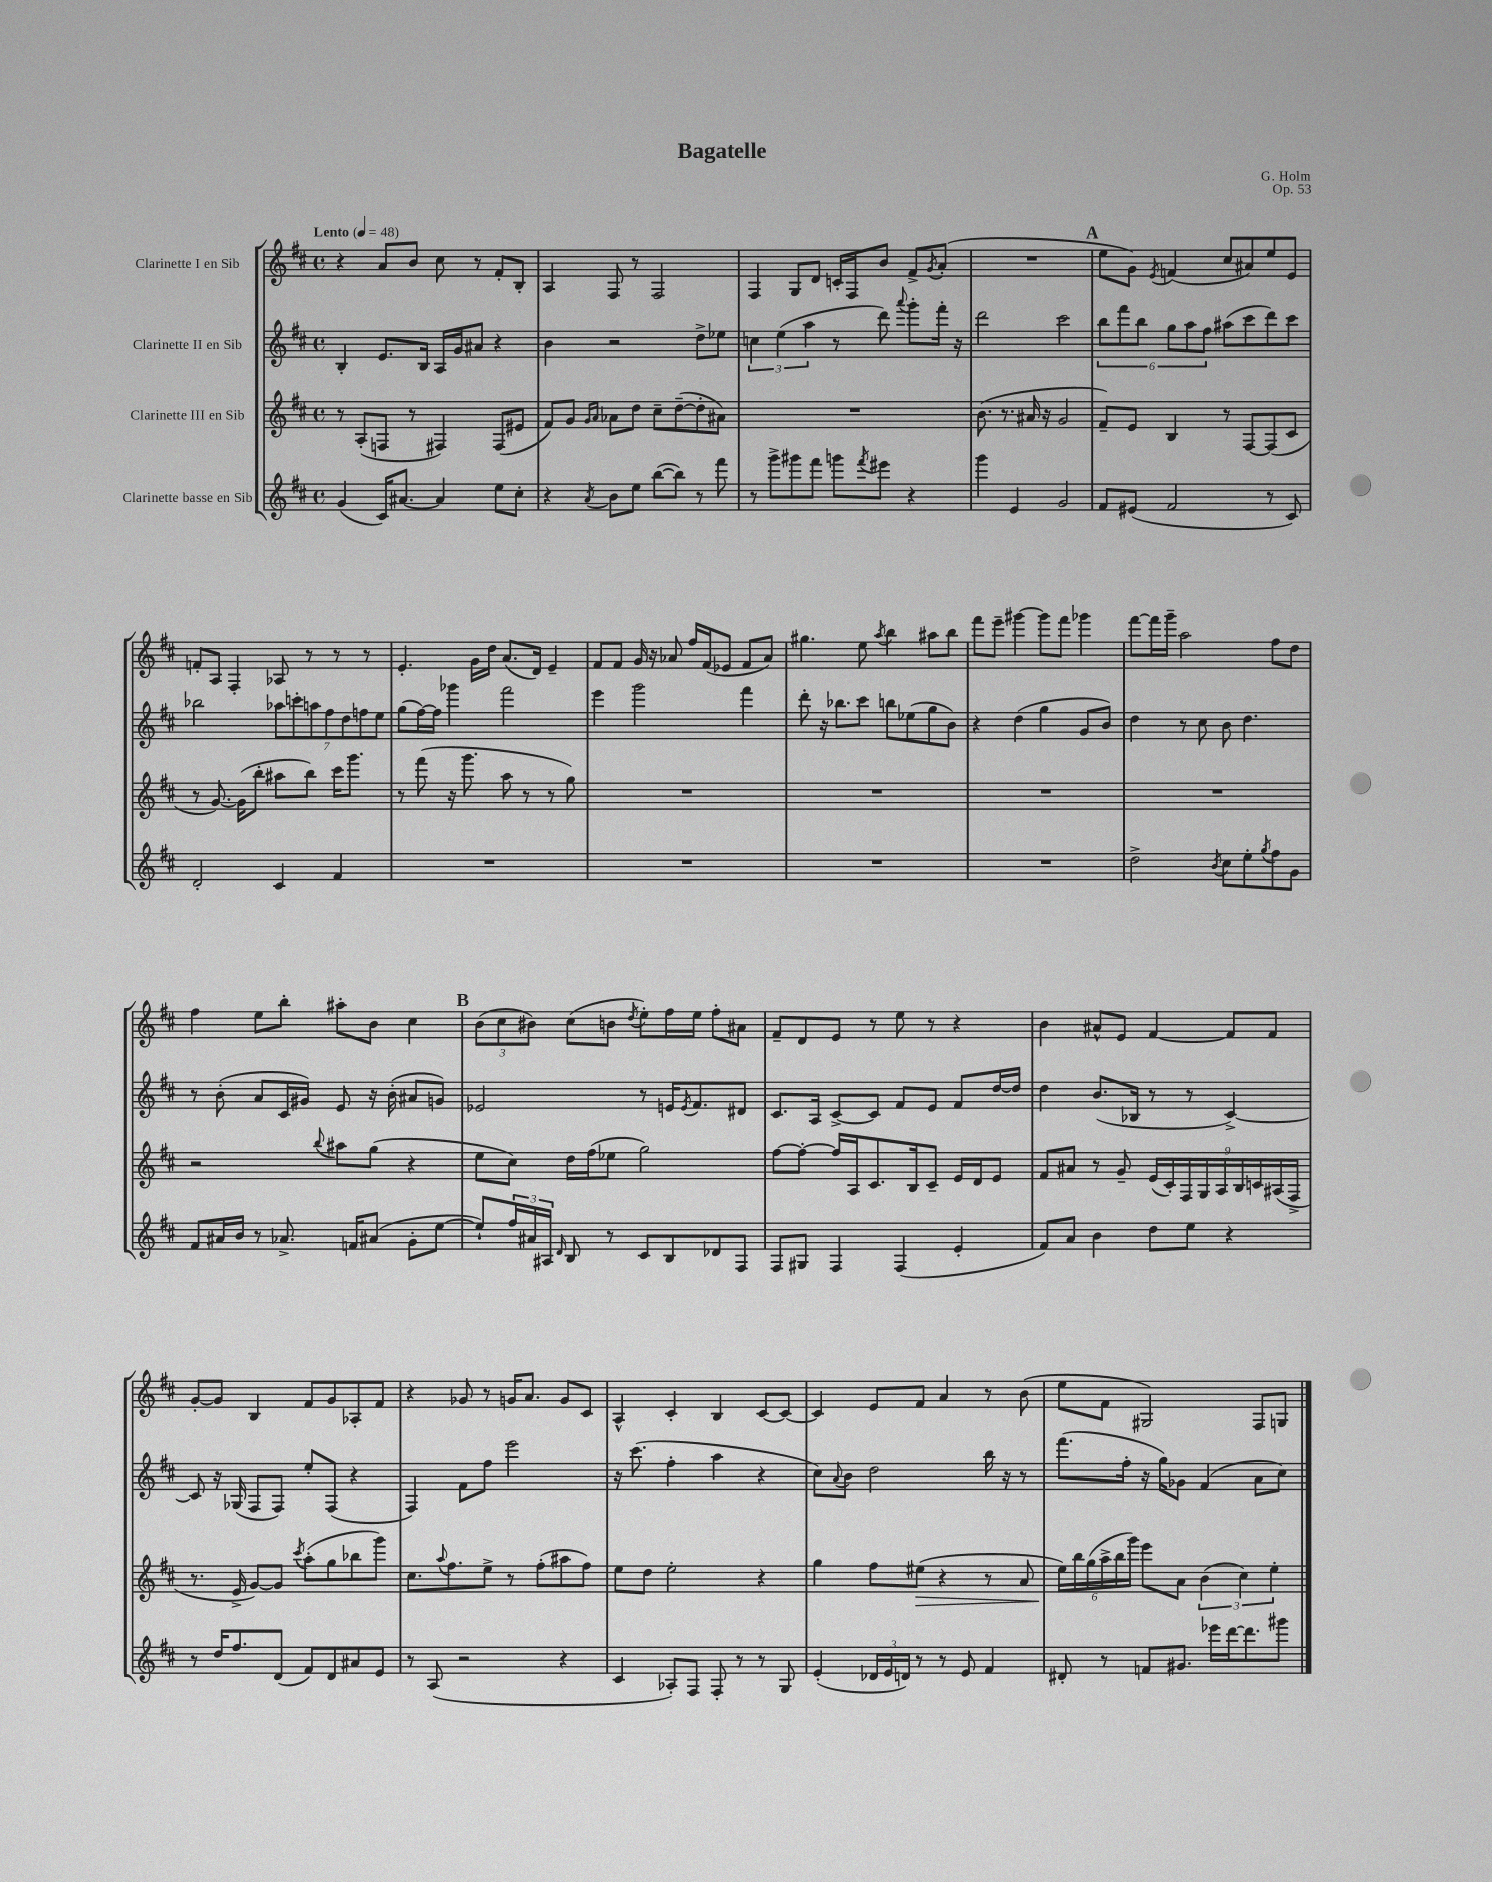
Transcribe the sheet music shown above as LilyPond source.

\header { title = "Bagatelle" composer = "G. Holm" opus = "Op. 53" }
<<
\new StaffGroup <<
\new Staff = "s0" \with { instrumentName = "Clarinette I en Sib" } {
    \clef treble \key d \major \defaultTimeSignature \time 4/4 \tempo "Lento" 4 = 48
    r4 a'8 b'8 cis''8 r8 fis'8-. b8-. |
    a4 fis8 r8 fis2 |
    fis4 g8 d'8 c'16-. fis16 b'8 fis'8-> \acciaccatura { g'8 } a'8-.( |
    R1 |
    \mark \markup { \bold "A" } e''8 g'8) \acciaccatura { e'8 } f'4( cis''8 ais'8) e''8 e'8 |
    f'8-. a8 fis4-. aes8 r8 r8 r8 |
    e'4.-. g'16 d''16 a'8.( d'16) e'4-- |
    fis'8 fis'8 g'16 r16 aes'8 fis''16 fis'16( ees'8 fis'8 aes'8) |
    gis''4. e''8 \acciaccatura { a''8 } b''4 ais''8 b''8 |
    fis'''8 e'''8-- gis'''4~ gis'''8 fis'''8 ges'''4 |
    fis'''8~ fis'''16 g'''16-- a''2 fis''8 d''8 |
    fis''4 e''8 b''8-. ais''8-. b'8 cis''4 |
    \mark \markup { \bold "B" } \tuplet 3/2 { b'8( cis''8 bis'8) } cis''8( b'8 \acciaccatura { d''8 } e''8-.) fis''16 e''16 fis''8-. ais'8 |
    fis'8-- d'8 e'8 r8 e''8 r8 r4 |
    b'4 ais'8-^ e'8 fis'4~ fis'8 fis'8 |
    g'8~-. g'8 b4 fis'8 g'8 aes8-. fis'8 |
    r4 ges'8 r8 g'16 a'8. g'8 cis'8 |
    a4-^ cis'4-. b4 cis'8~ cis'8~ |
    cis'4 e'8 fis'8 a'4 r8 b'8( |
    e''8 fis'8 gis2) fis8 g8 \bar "|." |
}
\new Staff = "s1" \with { instrumentName = "Clarinette II en Sib" } {
    \clef treble \key d \major \defaultTimeSignature \time 4/4
    b4-. e'8. b16 a16 g'16 ais'8 r4 |
    b'4 r2 d''8-> ees''8 |
    \tuplet 3/2 { c''4 e''4( a''4 } r8 d'''8) \appoggiatura { a'''8 } g'''8-. fis'''16-. r16 |
    d'''2 cis'''2 |
    \mark \markup { \bold "A" } \tuplet 6/4 { b''8 fis'''8 b''8 g''8 a''8 fis''8 } ais''8( cis'''8 d'''8) cis'''8 |
    bes''2 \tuplet 7/4 { aes''8 c'''8-. a''8 fis''8 d''8 f''8 e''8 } |
    g''8( fis''16~) fis''16 ges'''4 fis'''2 |
    e'''4 g'''2 fis'''4 |
    d'''8-. r16 bes''8. cis'''8 b''8 ees''8( g''8 b'8) |
    r4 d''4( g''4 g'8 b'8) |
    d''4 r8 cis''8 b'8 d''4. |
    r8 b'8-.( a'8 cis'16 gis'16) e'8 r16 b'16-.( ais'8 g'8) |
    \mark \markup { \bold "B" } ees'2 r8 e'16 \acciaccatura { e'8 } fis'8. dis'8 |
    cis'8. a16 cis'8~-> cis'8 fis'8 e'8 fis'8 d''16~ d''16 |
    d''4 b'8.( bes16 r8 r8 cis'4~->) |
    cis'8 r16 ges16( fis8 fis8) e''8-. fis8( r4 |
    fis4) fis'8 fis''8 e'''2 |
    r16 cis'''8.( fis''4-. a''4 r4 |
    cis''8) \appoggiatura { a'8 } b'8 d''2 b''16 r16 r8 |
    fis'''8.( fis''16-. r16 g''16) ges'8 fis'4( a'8 cis''8) \bar "|." |
}
\new Staff = "s2" \with { instrumentName = "Clarinette III en Sib" } {
    \clef treble \key d \major \defaultTimeSignature \time 4/4
    r8 a8-.( f8 r8 fis4) fis8( eis'8 |
    fis'8) g'8 \grace { g'16 a'16 } aes'8 d''8 cis''8-- d''8~--( d''8-. ais'8) |
    R1 |
    b'8.( r8. ais'16 r16 g'2 |
    \mark \markup { \bold "A" } fis'8--) e'8 b4 r8 fis8~ fis8( cis'8 |
    r8 g'8.~) g'16( b''8-. ais''8 b''8) cis'''16 g'''8. |
    r8 fis'''8( r16 g'''8. a''8 r8 r8 g''8) |
    R1 |
    R1 |
    R1 |
    R1 |
    r2 \appoggiatura { b''8 } ais''8 g''8( r4 |
    \mark \markup { \bold "B" } e''8 cis''8) d''16 fis''16( ees''8 g''2) |
    fis''8~ fis''8~-. fis''16 a16 cis'8. b16 cis'8-- e'16 d'16 e'8 |
    fis'8 ais'8 r8 g'8-- \tuplet 9/8 { e'16( cis'16-.) fis16 g16 a16 b16 c'16 ais16( fis16-> } |
    r8. e'16-> g'8~) g'8 \acciaccatura { cis'''8 } a''8-.( g''8 bes''8 g'''8) |
    cis''8. \appoggiatura { a''8 } fis''8. e''8-> r8 fis''8-.( ais''8 fis''8) |
    e''8 d''8 e''2-. r4 |
    g''4 fis''8 eis''8\>( r4 r8 a'8 |
    \tuplet 6/4 { e''16\!) b''16 g''16( a''16-> b''16 g'''16) } e'''8 a'8 \tuplet 3/2 { b'4( cis''4) e''4-. } \bar "|." |
}
\new Staff = "s3" \with { instrumentName = "Clarinette basse en Sib" } {
    \clef treble \key d \major \defaultTimeSignature \time 4/4
    g'4( cis'16) ais'8.~ ais'4 e''8 cis''8-. |
    r4 \acciaccatura { a'8 } b'8 e''8 b''8~( b''8) r8 fis'''8 |
    r8 g'''8-> gis'''8 fis'''8 g'''8 \acciaccatura { fis'''8 } eis'''8 r4 |
    g'''4 e'4 g'2 |
    \mark \markup { \bold "A" } fis'8 eis'8( fis'2 r8 cis'8) |
    d'2-. cis'4 fis'4 |
    R1 |
    R1 |
    R1 |
    R1 |
    d''2-> \acciaccatura { b'8 } cis''8 e''8-. \acciaccatura { g''8 } fis''8 g'8 |
    fis'8 ais'16 b'16 r8 aes'8.-> f'16 ais'8( g'8-. e''8~ |
    \mark \markup { \bold "B" } e''8-!) \tuplet 3/2 { fis''16 ais'16 ais16 } \grace { d'16 } b8 r8 cis'8 b8 des'8 fis8 |
    fis8 gis8 fis4 fis4( e'4-. |
    fis'8) a'8 b'4 d''8 e''8 r4 |
    r8 d''16 fis''8. d'8( fis'8) d'8 ais'8 e'8 |
    r8 a8( r2 r4 |
    cis'4 aes8-.) fis8 fis8-. r8 r8 g8 |
    e'4-.( \tuplet 3/2 { des'16 e'16 d'16) } r8 r8 e'8 fis'4 |
    dis'8-. r8 f'8 gis'8. ees'''16 d'''16~ d'''8. gis'''8 \bar "|." |
}
>>
>>
\layout { \context { \Score \remove "Bar_number_engraver" } }
